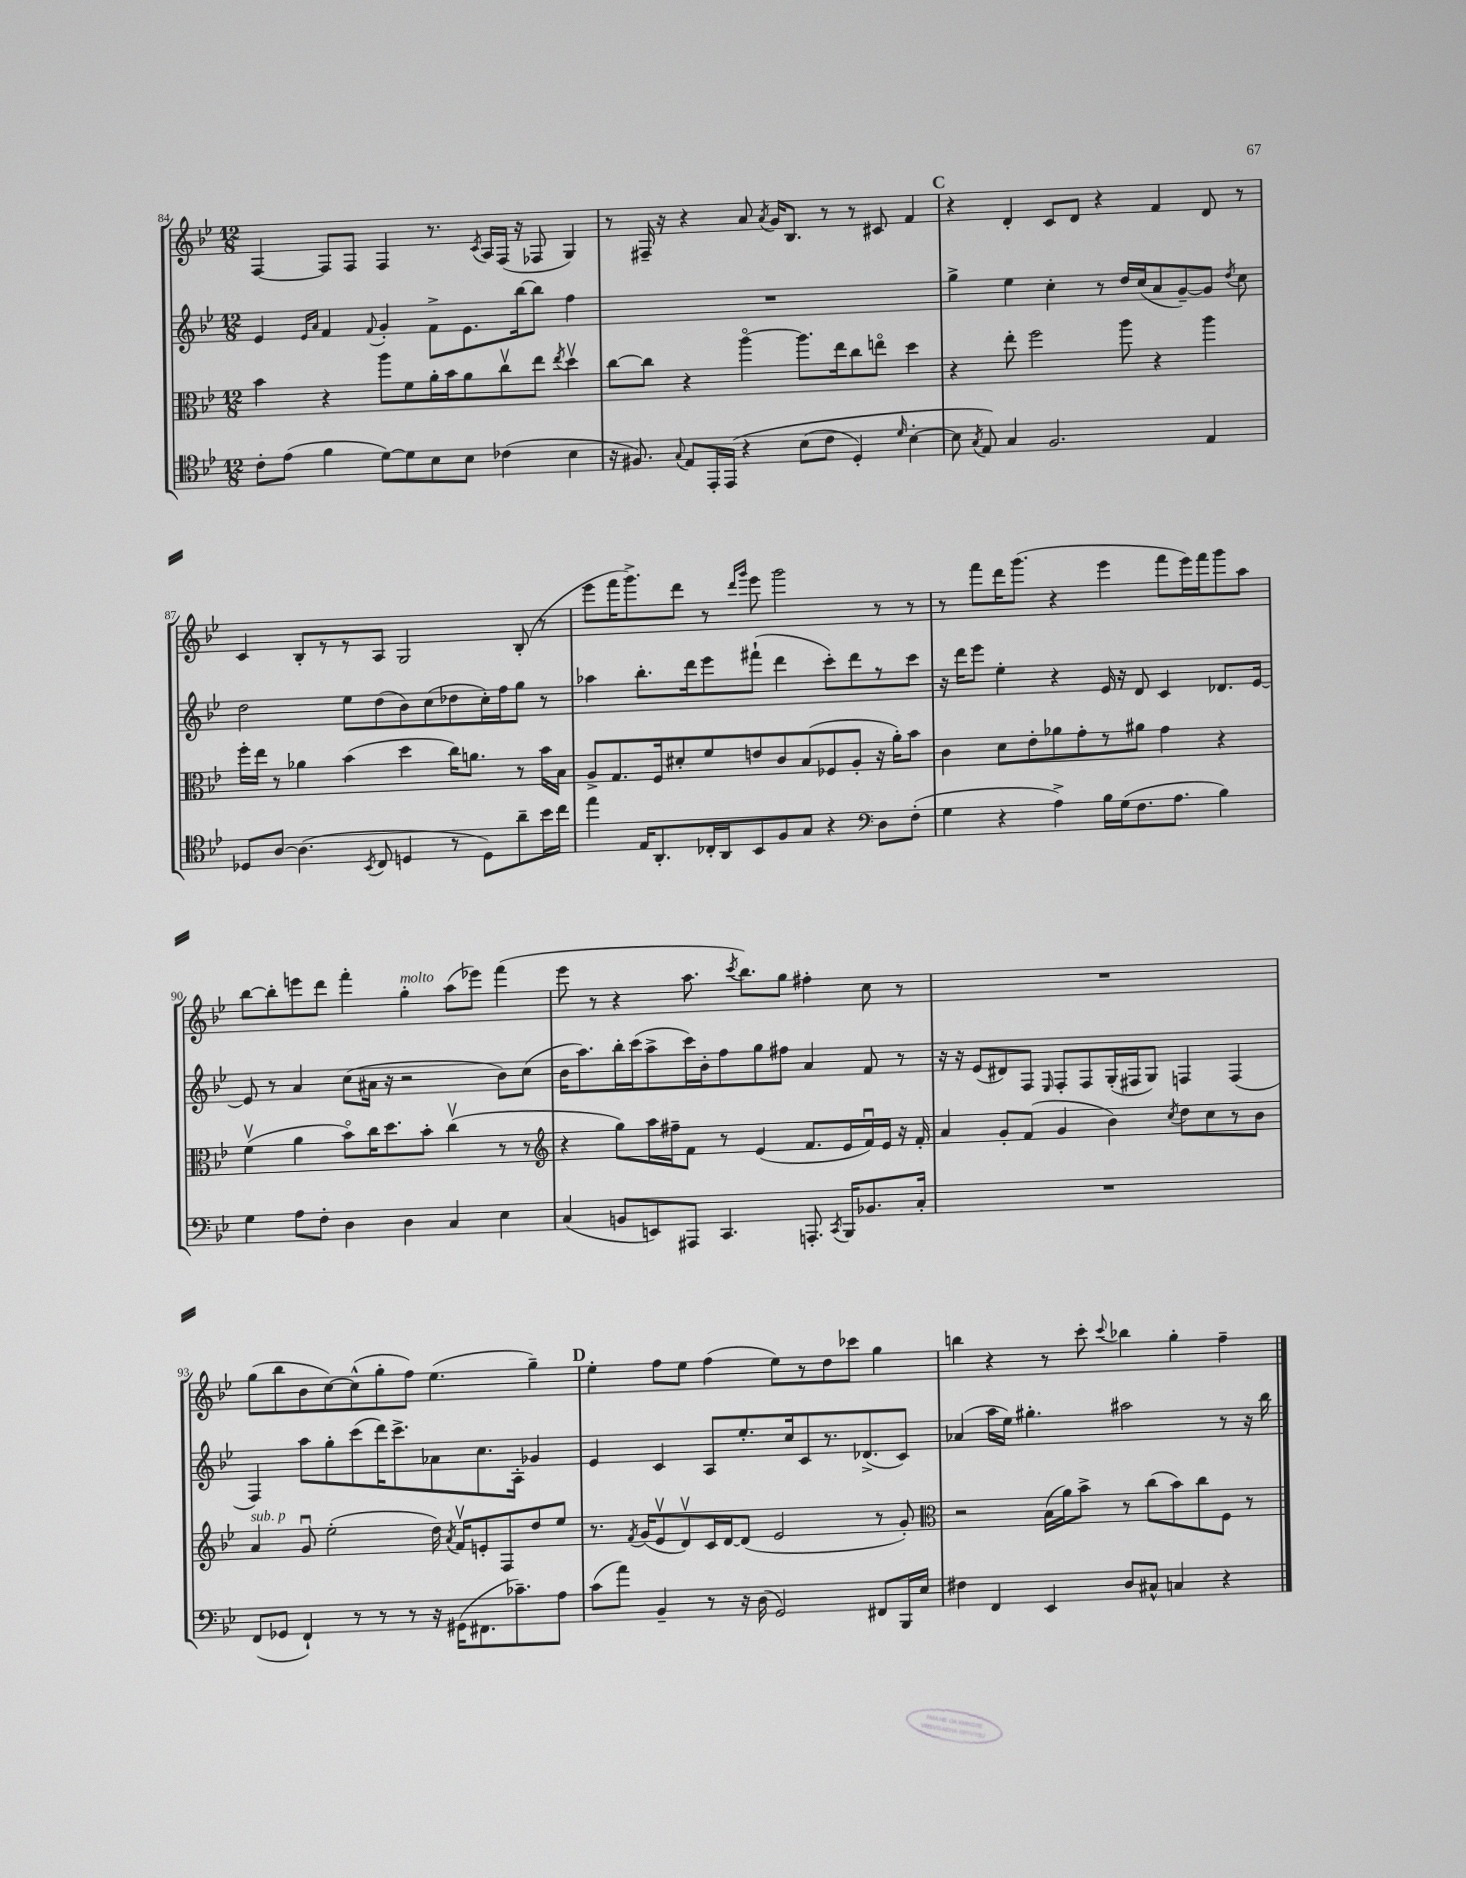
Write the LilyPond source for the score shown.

<<
\new StaffGroup <<
\new Staff = "s0" {
    \clef treble \key bes \major \numericTimeSignature \time 12/8
    \autoBeamOff f4~ f8[ f8] f4 r8. \acciaccatura { c'8 } a16[ f16]( r16 fes8 g4) |
    r8 fis16-- r16 r4 a'8 \acciaccatura { a'8 } g'16[ bes8.] r8 r8 cis'8 f'4 |
    \mark \markup { \bold "C" } r4 d'4-. c'8[ d'8] r4 f'4 d'8 r8 |
    c'4 bes8[-. r8 r8 a8] g2 bes8-.( r8 |
    ees'''8[ f'''16 g'''8.->) d'''8] r8 \grace { d'''16[ g'''16] } ees'''8 g'''2 r8 r8 |
    r8 f'''8[ d'''16 g'''8.]( r4 ees'''4 f'''8[ ees'''16) f'''16 g'''8 a''8] |
    bes''8[~ bes''8-. e'''8 d'''8] f'''4-. g''4-.^\markup { \italic "molto" } a''8[( ees'''8]) f'''4( |
    ees'''8 r8 r4 a''8. \acciaccatura { c'''8 } bes''8.[) g''8] fis''4-. c''8 r8 |
    R1. |
    g''8[( bes''8 bes'8 c''8~) c''8-^( g''8-. f''8]) ees''4.( g''4--) |
    \mark \markup { \bold "D" } ees''4-. f''8[ ees''8] f''4( ees''8[) r8 d''8 ces'''8] g''4 |
    b''4 r4 r8 c'''8-. \appoggiatura { c'''8 } bes''4 g''4-. f''4-- \bar "|." |
}
\new Staff = "s1" {
    \clef treble \key bes \major \numericTimeSignature \time 12/8
    \autoBeamOff ees'4 \grace { ees'16[ a'16] } f'4 \appoggiatura { f'8 } g'4-. f'8[-> ees'8. bes''16~ bes''8] f''4 |
    R1. |
    \mark \markup { \bold "C" } g''4-> ees''4 c''4-. r8 d''16[ c''16( a'8 g'8~--) g'8] \acciaccatura { d''8 } c''8 |
    d''2 ees''8[ d''8( bes'8) c''8( des''8 c''16-.) f''16 g''8] r8 |
    aes''4 bes''8.[-. d'''16 ees'''8 fis'''8]-!( d'''4 c'''8[-.) d'''8 r8 c'''8] |
    r16 d'''16[ ees'''8] ees''4-. r4 ees'16 r16 d'8 c'4 des'8.[ ees'16]~ |
    ees'8 r8 a'4 c''8[( ais'16] r16 r2 bes'8[) c''8]( |
    bes'16[ a''8.) bes''16-. c'''16( a''8-> c'''16) bes'16-. f''8 g''8 fis''8] a'4 f'8 r8 |
    r16 r16 ees'8[( dis'8) f8] \grace { ees16 } f8[-. f8 g16-.( fis16 g8]) f4 f4( |
    f4) a''8[ g''8-. c'''8( d'''16) c'''8.-> aes'8 c''8. a16]-. ges'4 |
    \mark \markup { \bold "D" } ees'4 c'4 a8[ ees''8.-. c''16 c'8 r8. des'8.->( c'8]) |
    aes'4( a''16[ ees''16]) gis''4.-. ais''2 r8 r16 bes''16 \bar "|." |
}
\new Staff = "s2" {
    \clef alto \key bes \major \numericTimeSignature \time 12/8
    \autoBeamOff bes'4 r4 a''8[ f'8 a'16-. bes'16 a'8 c''8\upbow ees''8] \acciaccatura { ees''8 } d''4\upbow |
    c''8[~ c''8] r4 a''4~\flageolet a''8.[ ees''16 c''8 e''8]\flageolet d''4 |
    \mark \markup { \bold "C" } r4 ees''8-. f''2 a''8 r4 a''4 |
    f''16[-. ees''16] r8 aes'4 bes'4( d''4 c''16[) a'8.] r8 bes'16[ bes16] |
    a8[-> g8. f16 dis'8-. f'8 e'8 c'8 bes8( fes8 a8]-. r16 a'16[-.) bes'8] |
    c'4 d'8[ ees'8-. aes'8 g'8-. r8 ais'8] g'4 r4 |
    f'4\upbow( a'4 bes'8[\flageolet) c''16 d''8. bes'8]-. c''4\upbow( r8 r8 |
    \clef treble r4 g''8[) a''16 fis''16-- f'8] r8 ees'4( f'8.[ ees'16 f'16\downbow) ees'16] r16 f'16-. |
    a'4 g'8[-. f'8]( g'4 bes'4) \acciaccatura { c''8 } d''8[ c''8 r8 bes'8] |
    a'4^\markup { \italic "sub. p" } g'8\downbow ees''2-.( d''16) \acciaccatura { a'8 } f'16[\upbow e'8-. f8 d''8 ees''8] |
    \mark \markup { \bold "D" } r8. \acciaccatura { f'8 } g'16[( ees'8\upbow d'8\upbow) c'16 d'16~ d'8]( ees'2 r8 g'8-.) |
    \clef alto r2 bes16[( a'16) bes'8]-> r8 c''8[( bes'8) c''8 f8] r8 \bar "|." |
}
\new Staff = "s3" {
    \clef tenor \key bes \major \numericTimeSignature \time 12/8
    \autoBeamOff c'8[-. ees'8]( f'4 d'8[~) d'8 bes8 bes8] ces'4( bes4 |
    r16 fis8.) \appoggiatura { g8 } ees8[ ees,16-. ees,16]\( r4 bes8[( c'8] d4-.) \grace { d'16 } bes4~-. |
    \mark \markup { \bold "C" } bes8 \acciaccatura { g8 } ees8\) g4 f2. ees4 |
    des8[ a8]~ a4.( \acciaccatura { bes,8 } c8 d4 r8 d8[) a'8-- bes'16 c''16] |
    ees''4 ees16[ a,8.-. ces16-. a,16 bes,8 f8 g8] r4 \clef bass d8[ f8]-.( |
    g4 r4 a4->) bes16[ g16( f8. a8.] bes4) |
    g4 a8[ f8]-. d4 d4 c4 ees4 |
    c4( b,8[ e,8) ais,,8] c,4. a,,8.-. \acciaccatura { c,8 } bes,,16[ bes,8. c16]-. |
    R1. |
    f,8[( ges,8] f,4-!) r8 r8 r8 r16 gis,16[( fis,8. ces'8.--) a8] |
    \mark \markup { \bold "D" } c'8[( a'8]) bes,4-- r8 r16 d16( g,2) fis,8[ bes,,16 ees16] |
    fis4 f,4 ees,4 d8[ cis8]-^ c4 r4 \bar "|." |
}
>>
>>
\layout { \context { \Score currentBarNumber = #84 } }
